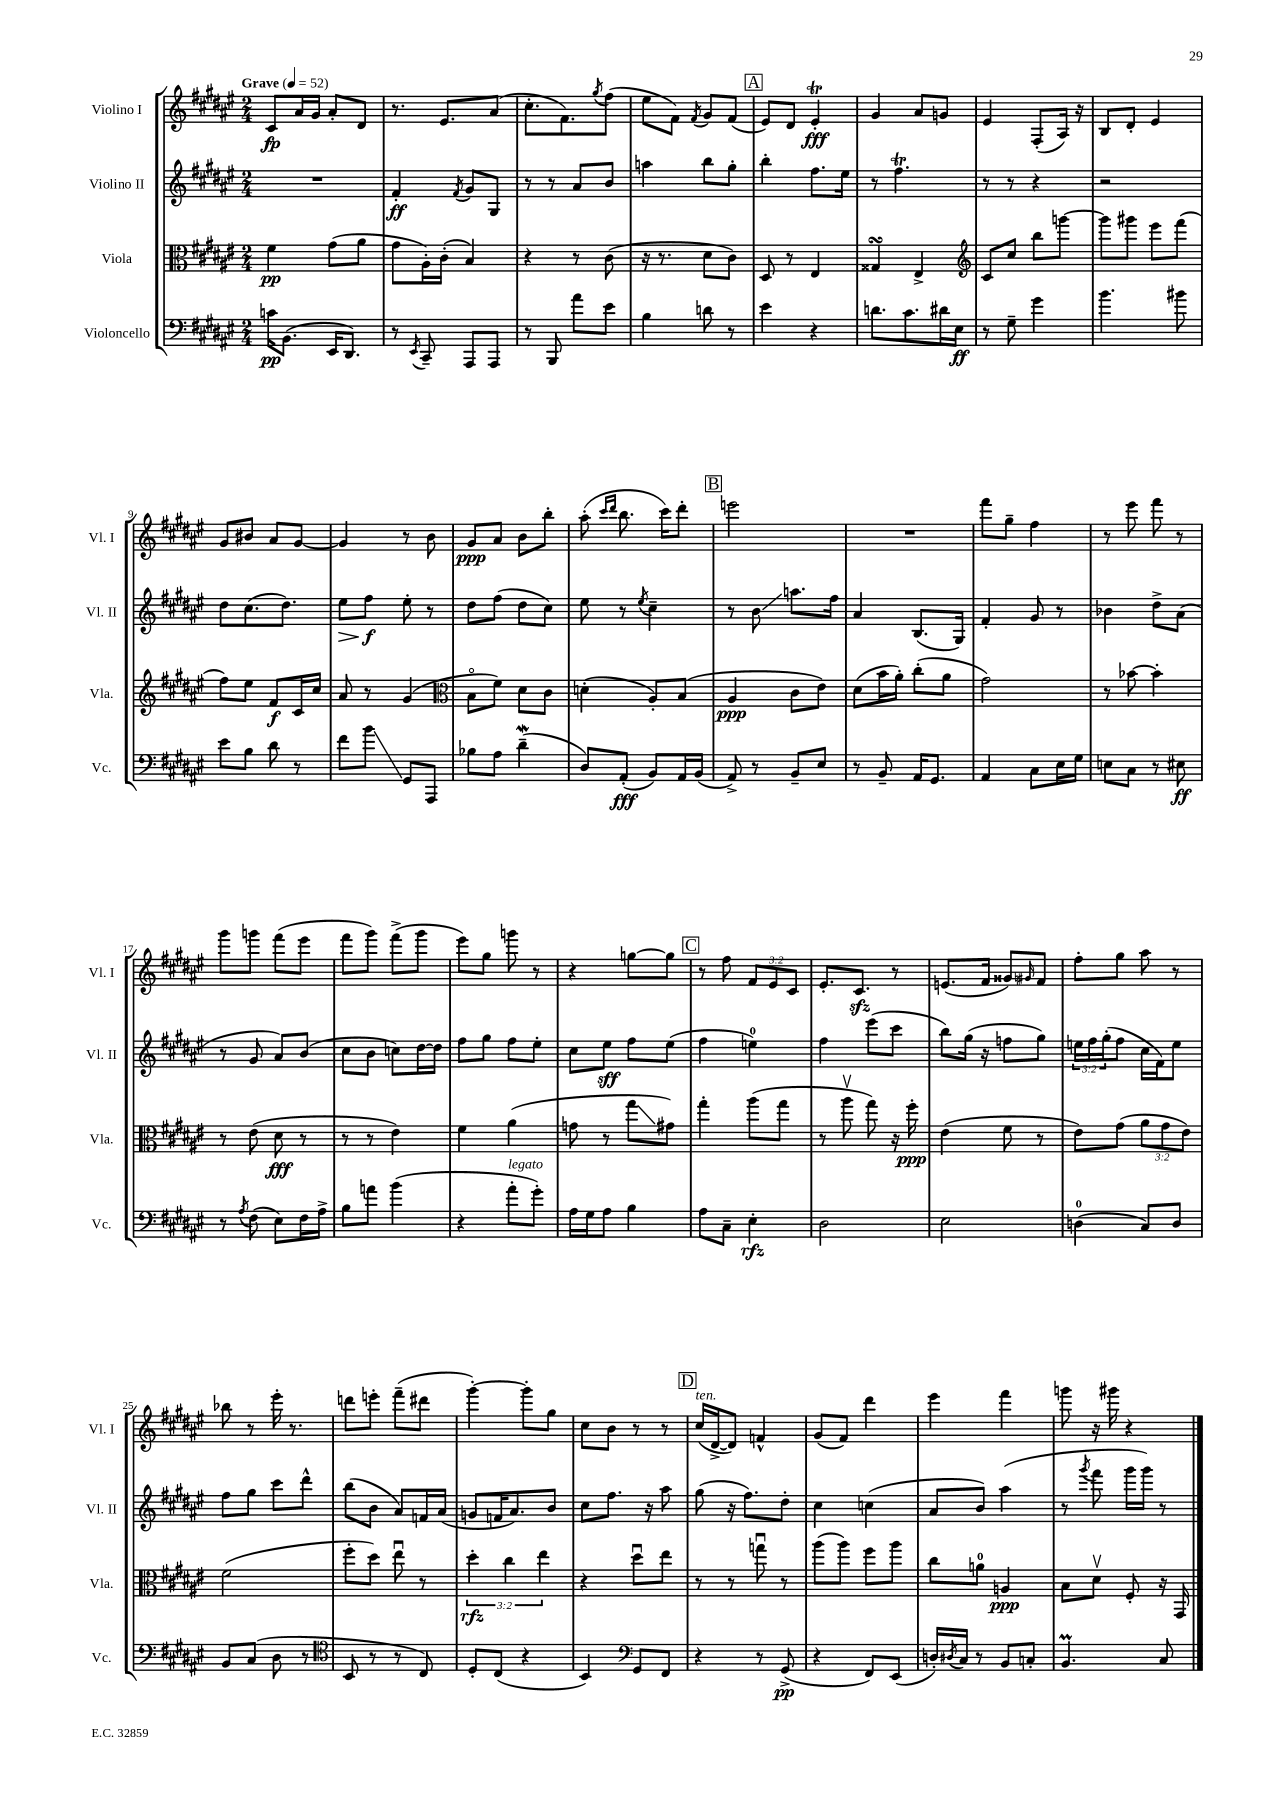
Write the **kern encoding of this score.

**kern	**kern	**kern	**kern
*staff4	*staff3	*staff2	*staff1
*clefF4	*clefC3	*clefG2	*clefG2
*k[f#c#g#d#a#e#]	*k[f#c#g#d#a#e#]	*k[f#c#g#d#a#e#]	*k[f#c#g#d#a#e#]
*M2/4	*M2/4	*M2/4	*M2/4
*MM52	*MM52	*MM52	*MM52
16c	4f#	2r	8c#
(8.BB	.	.	.
.	.	.	16a#
.	.	.	16g#
16EE#	(8g#	.	8a#'
8.DD#)	.	.	.
.	8a#	.	8d#
=	=	=	=
8r	8g#	4f#'	8.r
8qEE#	.	.	.
8CC#~	16A#')	.	.
.	(16c#'	.	8.e#
.	.	8qf#	.
8AAA#	4B)	8g#	.
8AAA#	.	8G#	(8a#
=	=	=	=
8r	4r	8r	8.cc#'
8BBB	.	8r	.
.	.	.	8.f#)
8a#	8r	8a#	.
.	.	.	8qgg#
8e#	(8c#	8b	(8ff#
=	=	=	=
4B	16r	4aa	8ee#
.	8.r	.	.
.	.	.	8f#)
.	.	.	8qf#
8d	8d#	8bb	8g#
8r	8c#)	8gg#'	(8f#
=	=	=	=
4e#	8D#	4bb'	8e#)
.	8r	.	8d#
4r	4E#	8.ff#	4e#'
.	.	16ee#	.
=	=	=	=
8.d	4G##	8r	4g#
.	.	4.ff#	.
8.c#	.	.	.
.	4E#^	.	8a#
16d#	.	.	8g
16E#	.	.	.
=	=	=	=
*	*clefG2	*	*
8r	8c#	8r	4e#
8G#~	8cc#	8r	.
4g#	8bb	4r	(8F#'
.	[8ggg	.	16A#)
.	.	.	16r
=	=	=	=
4.b	8ggg]	2r	8B
.	8ggg#	.	8d#'
.	8eee#	.	4e#
8b#	(8fff#	.	.
=	=	=	=
8e#	8ff#)	8dd#	8g#
8B	8ee#	(8.cc#	8b#
8d#	8f#	.	8a#
.	.	8.dd#)	.
8r	16c#	.	[8g#
.	16cc#	.	.
=	=	=	=
8f#	8a#	8ee#	4g#]
8b	8r	8ff#	.
8GG#	(4g#	8ee#'	8r
8AAA#	.	8r	8b
=	=	=	=
*	*clefC3	*	*
8B-	8Bo	8dd#	8g#
8A#	8f#)	(8ff#	8a#
(4d#~	8d#	8dd#	8b
.	8c#	8cc#)	8bb'
=	=	=	=
8D#)	(4d'	8ee#	(8aa#'
.	.	.	16qqccc#
.	.	.	16qqddd#
(8AA#'	.	8r	8.bb
.	.	8qee#	.
8BB)	8A#')	4cc#~	.
.	.	.	16ccc#)
16AA#	(8B	.	8ddd#'
(16BB	.	.	.
=	=	=	=
8AA#^)	4A#	8r	2eee
8r	.	8b	.
8BB~	8c#	8.aa	.
8E#	8e#)	.	.
.	.	16ff#	.
=	=	=	=
8r	(8d#	4a#	2r
8BB~	16b	.	.
.	16a#')	.	.
16AA#	(8cc#'	(8.B	.
8.GG#	.	.	.
.	8a#	.	.
.	.	16G#)	.
=	=	=	=
4AA#	2g#)	4f#'	8fff#
.	.	.	8gg#~
8C#	.	8g#	4ff#
16E#	.	8r	.
16G#	.	.	.
=	=	=	=
8E	8r	4b-	8r
8C#	[8b-	.	8eee#
8r	4b-']	8dd#^	8fff#
8E#	.	(8a#	8r
=	=	=	=
8r	8r	8r	8ggg#
8qA#	.	.	.
(8F#	(8e#	8g#	8ggg
8E#)	8d#	8a#)	(8fff#
16F#	8r	(8b	8eee#
16A#^	.	.	.
=	=	=	=
8B	8r	8cc#	8fff#
8a	8r	8b	8ggg#)
(4b	4e#)	8cc)	(8fff#^
.	.	[16dd#	8ggg#
.	.	16dd#]	.
=	=	=	=
4r	4f#	8ff#	8eee#)
.	.	8gg#	8gg#
8a#'	(4a#	8ff#	8ggg
8g#')	.	8ee#'	8r
=	=	=	=
16A#	8g	8cc#	4r
16G#	.	.	.
8A#	8r	8ee#	.
4B	8gg#	8ff#	[8gg
.	8g#)	(8ee#	8gg]
=	=	=	=
8A#	4gg#'	4ff#	8r
8C#~	.	.	8ff#
4E#'	(8aa#	4ee)	12f#
.	.	.	12e#
.	8gg#	.	.
.	.	.	12c#
=	=	=	=
2D#	8r	4ff#	8.e#'
.	8aa#v	.	.
.	.	.	8.c#
.	8gg#)	(8eee#	.
.	16r	8ccc#	8r
.	16ff#'	.	.
=	=	=	=
2E#	(4e#	8bb)	(8.e
.	.	(16gg#	.
.	.	16r	16f#
.	8f#	8ff	8g##)
.	.	.	16qqg#
.	8r	8gg#)	8f#
=	=	=	=
(4D	8e#)	24ee	8ff#'
.	.	24ff#	.
.	.	(24gg#'	.
.	(8g#	8ff#	8gg#
8C#)	12a#	16cc#	8aa#
.	.	16f#)	.
.	12g#	.	.
8D	.	8ee	8r
.	12e#)	.	.
=	=	=	=
8BB	(2f#	8ff#	8bb-
(8C#	.	8gg#	8r
8D#	.	8ccc#	16eee#'
.	.	.	8.r
8r	.	8ddd#^^	.
=	=	=	=
*clefC4	*	*	*
8BB	8ff#'	(8bb	8ddd
8r	8dd#)	8b	8eee'
8r	8ee#u	8a#)	(8fff#~
8C#)	8r	16f	8ddd#
.	.	(16a#	.
=	=	=	=
8D#'	6dd#'	8g	[4ggg#')
(8C#	.	16f	.
.	6cc#	.	.
.	.	8.a#)	.
4r	.	.	8ggg#']
.	6ee#	.	.
.	.	8b	8gg#
=	=	=	=
4BB)	4r	8cc#	8cc#
.	.	8.ff#	8b
*clefF4	*	*	*
8GG#	8dd#u	.	8r
.	.	16r	.
8FF#	8ee#	8aa#	8r
=	=	=	=
4r	8r	(8gg#	(16cc#
.	.	.	[16d#^
.	8r	16r	8d#])
.	.	8.ff#)	.
8r	8ggu	.	4f^^
(8GG#^	8r	8dd#'	.
=	=	=	=
4r	(8aa#	4cc#	(8g#
.	8aa#)	.	8f#)
8FF#)	8ff#	(4cc	4ddd#
(8EE#	8aa#	.	.
=	=	=	=
16D')	8cc#	8a#	4eee#
8qD#	.	.	.
16C#	.	.	.
8r	8a	8b)	.
8BB	4A	(4aa#	4fff#
8C'	.	.	.
=	=	=	=
4.BB	8B	8r	8ggg
.	.	8qggg#	.
.	8d#v	8fff#	16r
.	.	.	16ggg#
.	8F#'	16ggg#	4r
.	.	16ggg#)	.
8C#	16r	8r	.
.	16GG#	.	.
==	==	==	==
*-	*-	*-	*-
